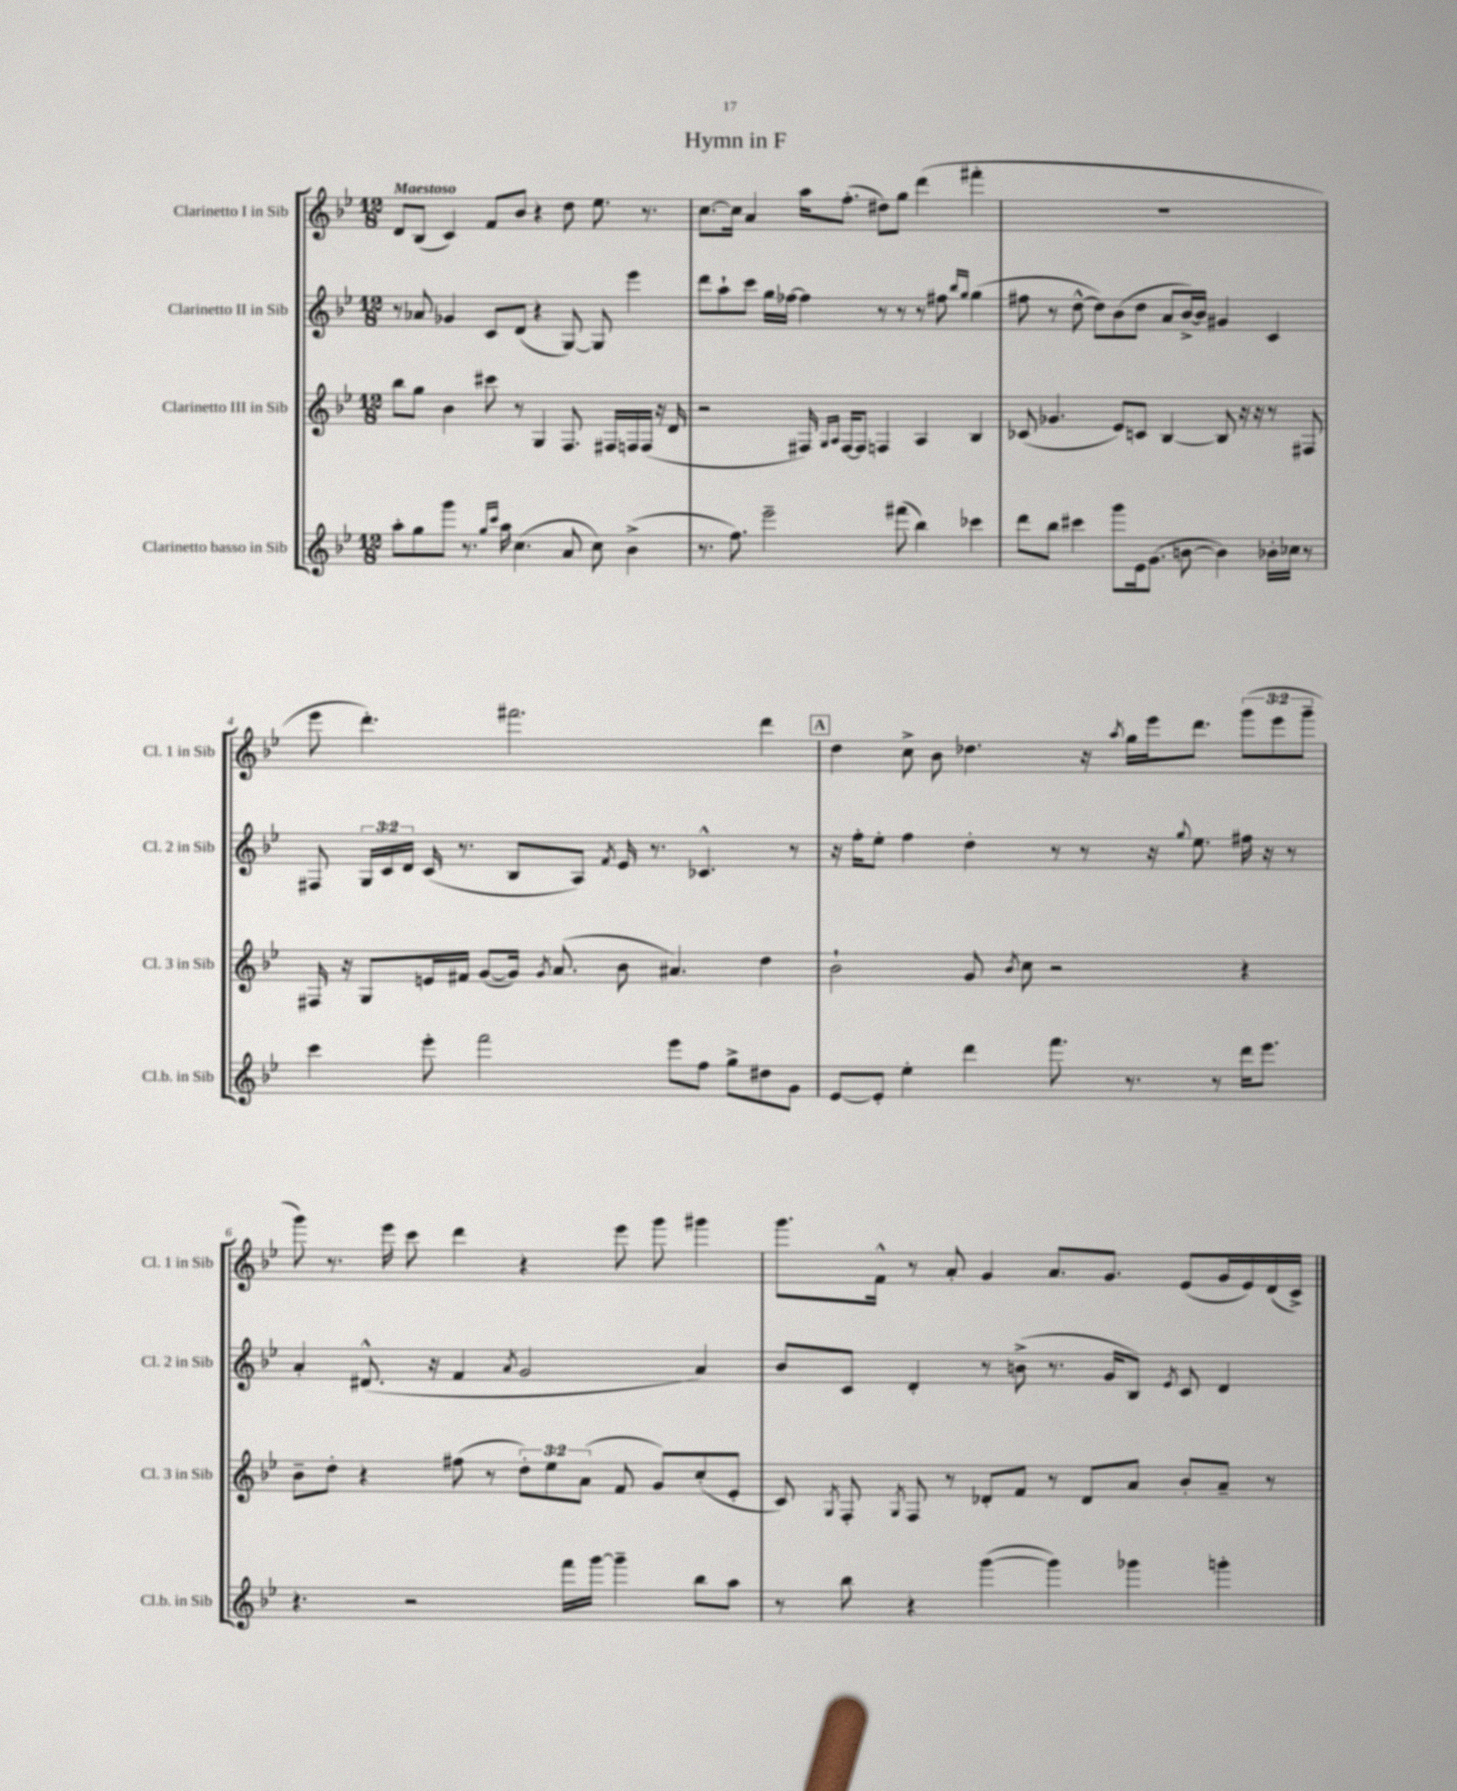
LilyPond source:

\header { title = "Hymn in F" }
<<
\new StaffGroup <<
\new Staff = "s0" \with { instrumentName = "Clarinetto I in Sib" shortInstrumentName = "Cl. 1 in Sib" } {
    \clef treble \key bes \major \numericTimeSignature \time 12/8 \override Staff.TupletNumber.text = #tuplet-number::calc-fraction-text \tempo "Maestoso"
    \autoBeamOff d'8[ bes8]( c'4) f'8[ bes'8] r4 d''8 ees''8. r8. |
    c''8.[~ c''16] a'4 a''16[ f''8.]-.( dis''8[) g''8] d'''4( fis'''4-. |
    R1. |
    ees'''8 d'''4.-.) fis'''2. d'''4 |
    \mark \markup { \box "A" } d''4 c''8-> bes'8 des''4. r16 \acciaccatura { a''8 } g''16[ ees'''16 d'''8.] \tuplet 3/2 { g'''8[( ees'''8 g'''8]-- } |
    g'''8) r8. ees'''16 c'''8 d'''4 r4 ees'''8 g'''8 gis'''4 |
    g'''8.[ f'16]-^ r8 a'8-. g'4 a'8.[ g'8.] ees'8[( g'16 ees'16) d'16( c'16]->) \bar "|." |
}
\new Staff = "s1" \with { instrumentName = "Clarinetto II in Sib" shortInstrumentName = "Cl. 2 in Sib" } {
    \clef treble \key bes \major \numericTimeSignature \time 12/8 \override Staff.TupletNumber.text = #tuplet-number::calc-fraction-text
    \autoBeamOff r8 aes'8 ges'4 c'8[ d'8]( r4 g8~) g8 ees'''4 |
    d'''8[ a''8-! c'''8] g''16[ fes''16]~ fes''4 r8 r8 r8 fis''8 \grace { bes''16[ g''16] } g''4( |
    fis''8 r8 d''8~-^ d''8[) bes'8( d''8] a'8[ bes'16~->) bes'16] gis'4 c'4 |
    fis8 \tuplet 3/2 { g16[ c'16 d'16] } c'16( r8. bes8[ a8]) \acciaccatura { f'8 } ees'16 r8. ces'4.-^ r8 |
    \mark \markup { \box "A" } r16 f''16[-. ees''8]-. f''4 d''4-. r8 r8 r16 \appoggiatura { g''8 } ees''8. fis''16 r16 r8 |
    a'4-. dis'8.-^( r16 f'4 \acciaccatura { a'8 } g'2 a'4) |
    bes'8[ c'8] d'4-. r8 b'8->( r8. g'16[ bes8]) \acciaccatura { ees'8 } c'8 d'4 \bar "|." |
}
\new Staff = "s2" \with { instrumentName = "Clarinetto III in Sib" shortInstrumentName = "Cl. 3 in Sib" } {
    \clef treble \key bes \major \numericTimeSignature \time 12/8 \override Staff.TupletNumber.text = #tuplet-number::calc-fraction-text
    \autoBeamOff bes''8[ g''8] bes'4 cis'''8 r8 g4 f8. fis16[ f16 f16]( r16 d'16 |
    r2 fis16) \grace { g16[ a16] } fis16[~ fis8] f4 a4 bes4 |
    ces'8( ges'4. ees'8[) c'8] bes4~ bes8 r16 r16 r8 fis8 |
    fis16 r16 g8[ e'16 fis'16] g'8[~( g'16]) \acciaccatura { g'8 } a'8.( bes'8 ais'4.) d''4 |
    \mark \markup { \box "A" } bes'2-! g'8 \acciaccatura { bes'8 } c''8 r2 r4 |
    bes'8[-- d''8]-. r4 fis''8( r8 \tuplet 3/2 { d''8[-.) ees''8 a'8]( } f'8 g'8[) c''8-.( ees'8]-. |
    c'8) \acciaccatura { g8 } f8-. \acciaccatura { g8 } f8 r8 des'8[-. f'8] r8 des'8[ a'8] bes'8[-. a'8]-- r8 \bar "|." |
}
\new Staff = "s3" \with { instrumentName = "Clarinetto basso in Sib" shortInstrumentName = "Cl.b. in Sib" } {
    \clef treble \key bes \major \numericTimeSignature \time 12/8
    \autoBeamOff a''8[-. g''8 g'''8] r8. \grace { g''16[ c'''16] } a''16 c''4.( a'8 c''8) bes'4->( |
    r8. f''8.) ees'''2-- fis'''8( bes''4) ces'''4 |
    d'''8[ bes''8] cis'''4 g'''8[ ees'16 g'8.]( b'8~ b'4) bes'16[-. ces''16] r8 |
    c'''4 ees'''8-. f'''2 ees'''8[ f''8] g''8[-> dis''8 g'8] |
    \mark \markup { \box "A" } ees'8[~ ees'8]-. ees''4-. d'''4 f'''8. r8. r8 d'''16[ ees'''8.] |
    r4. r2 f'''16[ g'''16]~ g'''4-- bes''8[ a''8] |
    r8 bes''8 r4 g'''4~( g'''4) ges'''4 g'''4-. \bar "|." |
}
>>
>>
